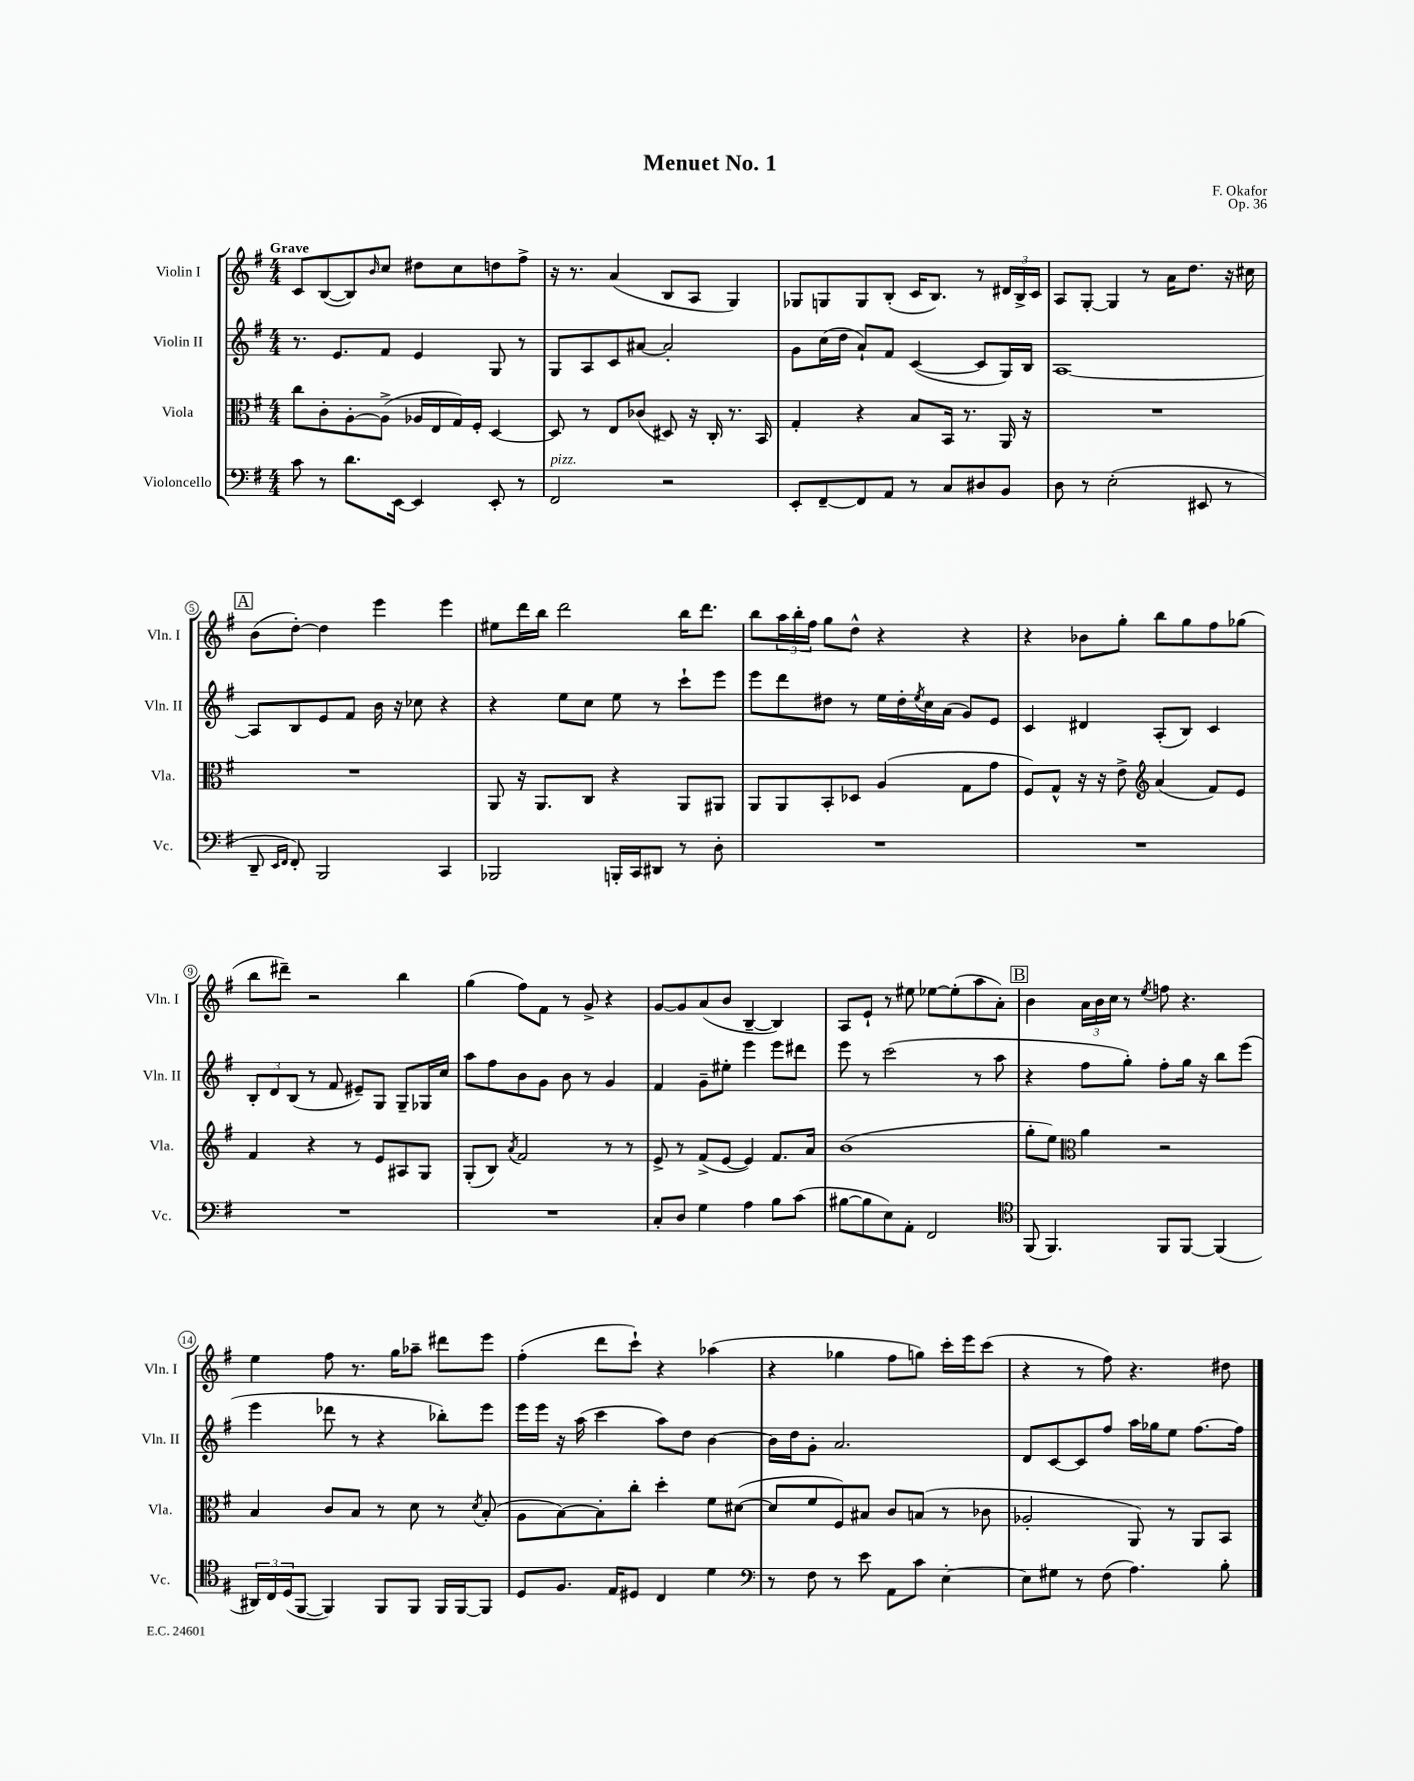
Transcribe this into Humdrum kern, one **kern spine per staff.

**kern	**kern	**kern	**kern
*part4	*part3	*part2	*part1
*staff4	*staff3	*staff2	*staff1
*I"Violoncello	*I"Viola	*I"Violin II	*I"Violin I
*I'Vc.	*I'Vla.	*I'Vln. II	*I'Vln. I
*clefF4	*clefC3	*clefG2	*clefG2
*k[f#]	*k[f#]	*k[f#]	*k[f#]
*M4/4	*M4/4	*M4/4	*M4/4
=1	=1	=1	=1
!	!	!	!LO:TX:a:B:t=Grave
8c\	8cc\L	8.r	8c/L
8r	8c'\	.	([8B/
.	.	8.e/L	.
8.d\L	[8A'\	.	8B/])
.	.	.	16qqb/
.	(8A^\J]	8f#/J	8cc/J
[16EE\Jk	.	.	.
4EE/]	16A-X/LL	4e/	8dd#X\L
.	16E/	.	.
.	16G/)	.	8cc\
.	16F#'/JJ	.	.
8EE'/	[4D/	8G/	8ddn\
8r	.	8r	8ff#^\J
=2	=2	=2	=2
!LO:TX:a:i:t=pizz.	!	!	!
2FF#/	8D/]	8G/L	16r
.	.	.	8.r
.	8r	8A/	.
.	8E/L	8c/	(4a/
.	(8c-X/J	[8a#X/J	.
2r	8D#X/)	2a#'/]	8B/L
.	16r	.	8A/J
.	16C'/	.	.
.	8.r	.	4G/)
.	16BB/	.	.
=3	=3	=3	=3
8EE'/L	4G'/	8g\L	8G-X/L
[8FF#~/	.	(16cc\L	8Gn/
.	.	16dd\JJ	.
8FF#/]	4r	8a`/L)	8G/
8AA/J	.	8f#/J	(8B'/J
8r	8B/L	([4c/	16c/KL
.	.	.	8.B/J)
8C/L	16BB/Jk	.	.
.	8.r	.	.
8D#X/	.	8c/L]	8r
8BB/J	16AA/	16G/L)	24d#X/LL
.	.	.	24B^/
.	16r	16B/JJ	.
.	.	.	24c/JJ
=4	=4	=4	=4
8D\	1r	[1A	8A/L
8r	.	.	[8G'/J
(2E'\	.	.	4G/]
.	.	.	8r
.	.	.	16a\KL
.	.	.	8.dd\J
8EE#X/	.	.	.
8r	.	.	16r
.	.	.	16cc#X\
!!LO:LB:g=z
!!LO:REH:place=s1:t=A
=5	=5	=5	=5
8DD~/	1r	8A/L]	(8b\L
16qqEE/LL	.	.	.
16qqFF#/JJ	.	.	.
8FF#'/)	.	8B/	[8dd'\J)
2BBB/	.	8e/	4dd\]
.	.	8f#/J	.
.	.	16b\	4eee\
.	.	16r	.
.	.	8cc-X\	.
4CC/	.	4r	4eee\
=6	=6	=6	=6
2BBB-X/	8AA/	4r	8ee#X\L
.	16r	.	16ddd\L
.	8.AA/L	.	16bb\JJ
.	.	8ee\L	2ddd\
.	8C/J	8cc\J	.
16BBBn'/LL	4r	8ee\	.
16CC/J	.	.	.
8DD#X/J	.	8r	.
8r	8AA/L	8ccc`\L	16bb\KL
.	.	.	8.ddd\J
8D'\	8AA#X/J	8eee\J	.
=7	=7	=7	=7
1r	8AA/L	8eee\L	8bb\L
.	8AA/	8ddd\	24aa\L
.	.	.	24bb'\
.	.	.	24ff#\JJ
.	8BB'/	8dd#X\J	8gg\L
.	8D-X/J	8r	8dd^^\J
.	(4A/	16ee\LL	4r
.	.	16dd#'\	.
.	.	8qee/	.
.	.	16cc\	.
.	.	(16a\JJ	.
.	8G\L	8g/L)	4r
.	8g\J	8e/J	.
=8	=8	=8	=8
1r	8F#/L)	4c/	4r
.	8G^^/J	.	.
.	16r	4d#X/	8b-X\L
.	16r	.	.
.	8e^\	.	8gg'\J
*	*clefG2	*	*
.	(4a/	(8A'/L	8bb\L
.	.	8B/J)	8gg\
.	8f#/L)	4c/	8ff#\
.	8e/J	.	(8gg-X\J
!!LO:LB:g=z
=9	=9	=9	=9
1r	4f#/	12B'/L	8bb\L
.	.	12d/	.
.	.	.	8ddd#X~\J)
.	.	(12B/J	.
.	4r	8r	2r
.	.	8f#/	.
.	8r	8e#X~/L)	.
.	8e/L	8G/J	.
.	8A#X/	8G~/L	4bb\
.	8G/J	16G-X/L	.
.	.	16cc/JJ	.
=10	=10	=10	=10
1r	(8G'/L	8aa\L	(4gg\
.	8B/J)	8ff#\	.
.	8qa/	.	.
.	2f#/	8b\	8ff#\L)
.	.	8g\J	8f#\J
.	.	8b\	8r
.	.	8r	8g^/
.	8r	4g/	4r
.	8r	.	.
=11	=11	=11	=11
8C'/L	8e^/	4f#/	[8g/L
8D/J	8r	.	8g/]
4G\	(8f#^/L	8g~\L	(8a/
.	[8e/J	8ee#X'\J	8b/J
4A\	4e/])	4eee\	[4B~/
8B\L	8.f#/L	8eee\L	4B/])
(8c\J	.	8ddd#X\J	.
.	16a/Jk	.	.
=12	=12	=12	=12
[8B#X\L	(1b	8eee\	8A/L
8B#\]	.	8r	8e`/J
8E\)	.	(2ccc\	8r
8AA'\J	.	.	8ee#X\
2FF#/	.	.	[8ee-X\L
.	.	.	(8ee-'\]
.	.	8r	8aa\
.	.	8aa\	8a'\J)
!!LO:REH:place=s1:t=B
=13	=13	=13	=13
*clefC4	*	*	*
(8FF#/	8gg'\L	4r	4b\
4.FF#/)	8ee\J)	.	.
*	*clefC3	*	*
.	4a\	8ff#\L	24a\LL
.	.	.	24b\
.	.	.	24cc\JJ
.	.	8gg'\J)	8r
.	.	.	8qee/
8FF#/L	2r	8ff#'\L	8ffn\
[8FF#/J	.	16gg\Jk	4.r
.	.	16r	.
(4FF#/]	.	8bb\L	.
.	.	(8eee\J	.
!!LO:LB:g=z
=14	=14	=14	=14
24AA#X/LL)	4B/	4eee\	4ee\
24C/	.	.	.
(24D/J	.	.	.
[8FF#/J	.	.	.
4FF#/])	8c/L	8ddd-X\	8ff#\
.	8B/J	8r	8.r
8FF#/L	8r	4r	.
.	.	.	16gg\KL
8FF#/J	8d\	.	8aa-X~\J
16FF#/LL	8r	8bb-X'\L)	8ddd#X\L
[16FF#/J	.	.	.
.	8qd/	.	.
8FF#/J]	(8B'/	8eee\J	8eee\J
=15	=15	=15	=15
8D/L	8A\L	16eee\LL	(4ff#'\
.	.	16eee\JJ	.
8.F#/J	[8B\)	16r	.
.	.	(16aa\	.
.	8B'\]	4ccc\	8ddd\L
16E/KL	.	.	.
8D#X/J	8cc'\J	.	8ccc`\J)
4C/	4dd'\	8aa\L)	4r
.	.	8dd\J	.
4d\	8f#\L	[4b\	(4aa-X\
.	([8d#X\J	.	.
=16	=16	=16	=16
*clefF4	*	*	*
8r	8d#/L]	16b\LL]	4r
.	.	16dd\J	.
8F#\	8f#/	8g'\J	.
8r	8F#/)	2.a/	4gg-X\
8e\	8B#X/J	.	.
8AA\L	8c/L	.	8ff#\L
8c\J	(8Bn/J	.	8ggn\J)
[4E'\	8r	.	16ccc'\LL
.	.	.	16eee\J
.	8c-X\	.	(8ccc\J
=17	=17	=17	=17
8E\L]	2A-X'/	8d/L	4r
8G#X\J	.	[8c/	.
8r	.	8c/]	8r
(8F#\	.	8ff#/J	8ff#\)
4.A\)	8AA/)	16aa\LL	4.r
.	.	16gg-X\J	.
.	8r	8ee\J	.
.	8AA/L	[8.ff#\L	.
8B'\	8BB/J	.	8dd#X\
.	.	16ff#\Jk]	.
==	==	==	==
*-	*-	*-	*-
